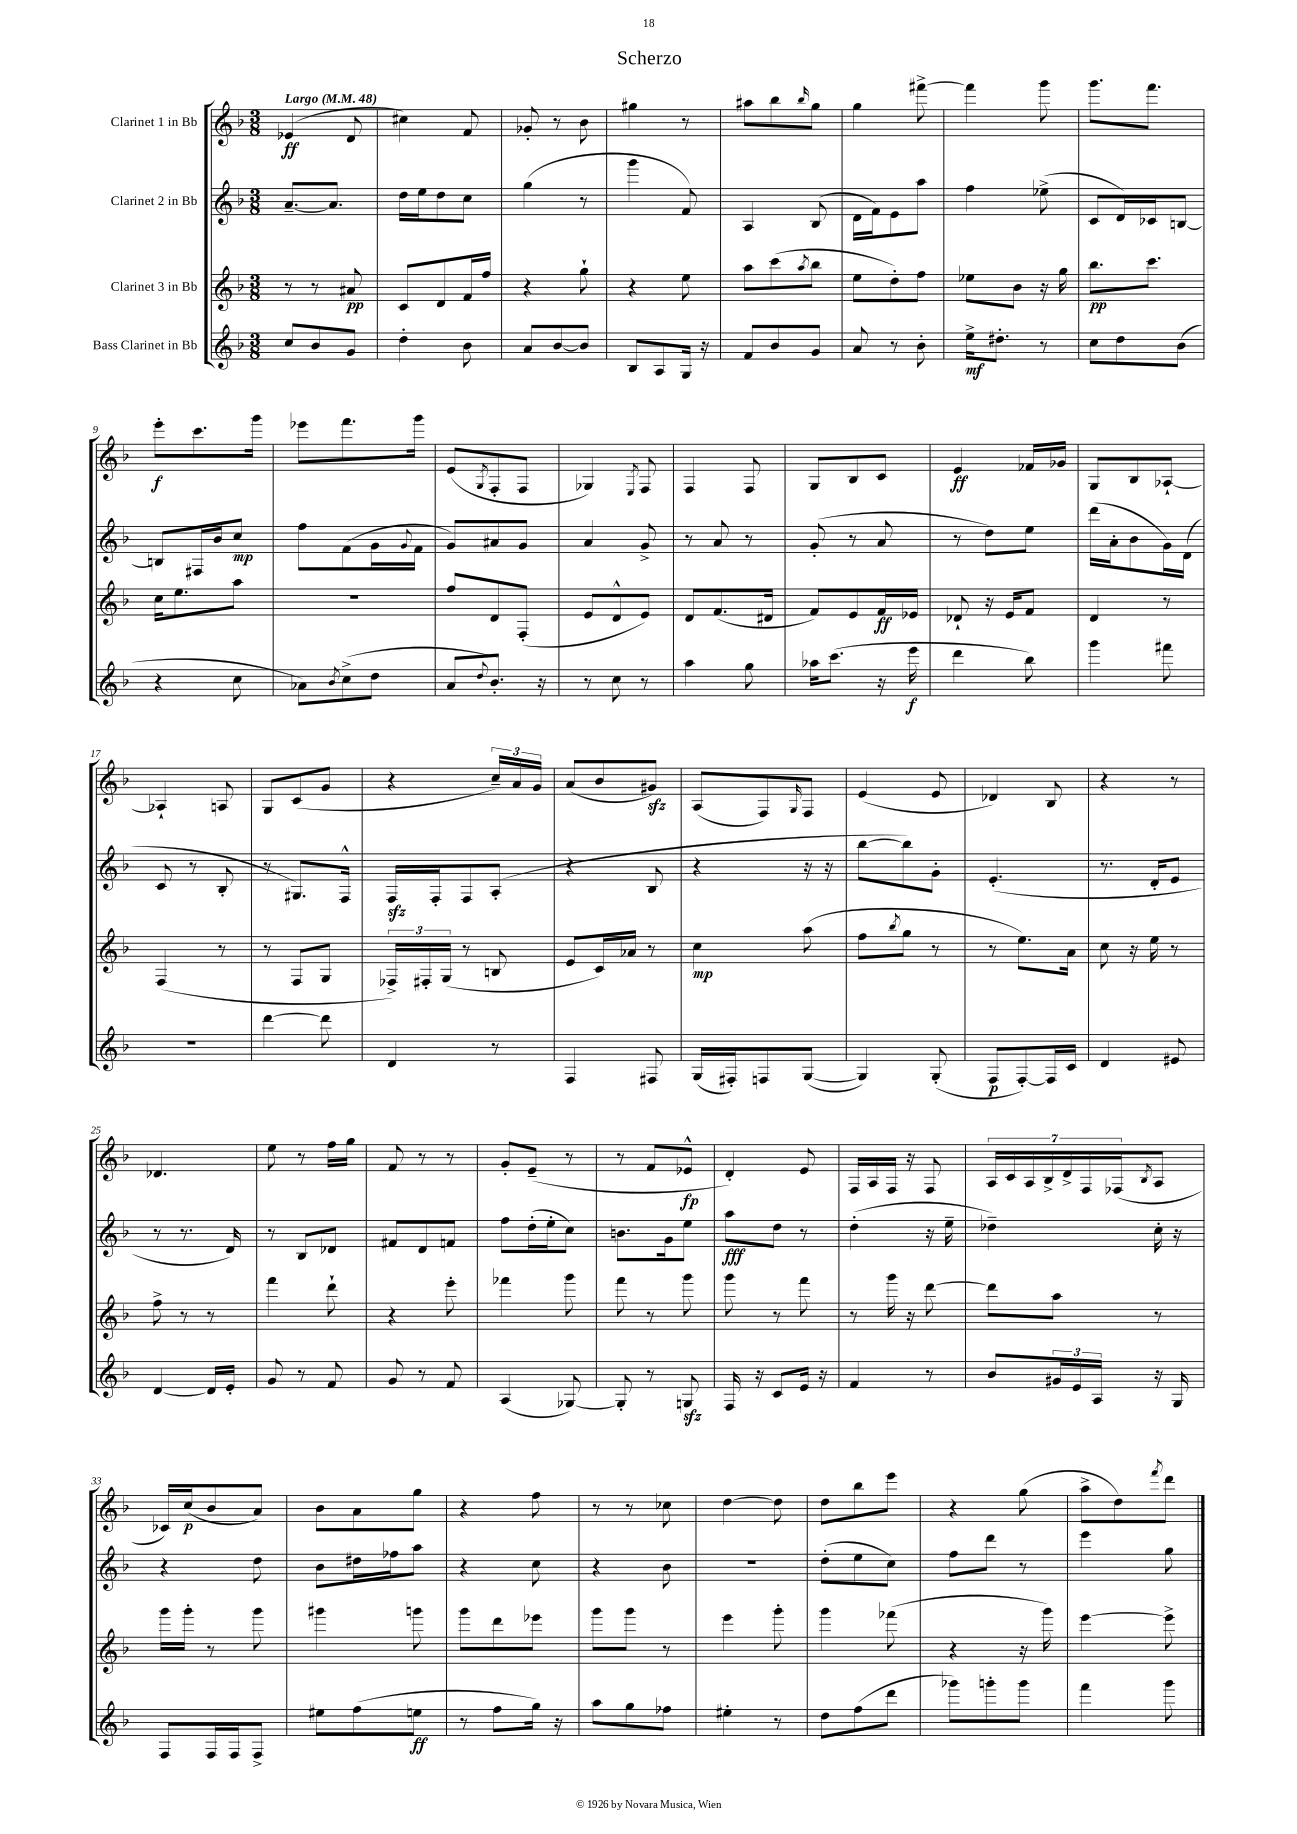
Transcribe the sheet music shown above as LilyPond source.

\header { title = "Scherzo" }
<<
\new StaffGroup <<
\new Staff = "s0" \with { instrumentName = "Clarinet 1 in Bb" } {
    \clef treble \key f \major \numericTimeSignature \time 3/8 \tempo "Largo" 4 = 48
    ees'4\ff( d'8 |
    cis''4) f'8 |
    ges'8-. r8 bes'8 |
    gis''4 r8 |
    ais''8 bes''8 \grace { bes''16 } g''8 |
    g''4 fis'''8~-> |
    fis'''4 g'''8 |
    g'''8. f'''8. |
    e'''8-.\f c'''8. g'''16 |
    ees'''8 f'''8. g'''16 |
    e'8( \acciaccatura { g8 } f8-. f8 |
    ges4) \acciaccatura { e8 } f8 |
    f4 f8 |
    g8 bes8 c'8 |
    e'4\ff fes'16 ges'16 |
    g8 bes8 aes8~-! |
    aes4-! a8 |
    g8 c'8( g'8 |
    r4 \tuplet 3/2 { c''16--) a'16 g'16 } |
    a'8( bes'8 gis'8\sfz) |
    a8( f8) \grace { g16 } f8 |
    e'4( e'8 |
    des'4) bes8 |
    r4 r8 |
    des'4. |
    e''8 r8 f''16 g''16 |
    f'8 r8 r8 |
    g'8-. e'8--( r8 |
    r8 f'8 ees'8-^\fp |
    d'4-.) e'8 |
    f16 a16 f16 r16 f8 |
    \tuplet 7/4 { a16 c'16 a16 bes16-> d'16-> f16 fes16( } \acciaccatura { bes8 } a8 |
    ces'16) c''16\p( bes'8 a'8) |
    bes'8 a'8 g''8 |
    r4 f''8 |
    r8 r8 ces''8 |
    d''4~ d''8 |
    d''8 bes''8 e'''8 |
    r4 g''8( |
    a''8-> d''8) \acciaccatura { f'''8 } d'''8 \bar "|." |
}
\new Staff = "s1" \with { instrumentName = "Clarinet 2 in Bb" } {
    \clef treble \key f \major \numericTimeSignature \time 3/8
    a'8.~-- a'8. |
    d''16 e''16 d''8 c''8 |
    g''4( r8 |
    g'''4 f'8) |
    a4 bes8( |
    d'16 f'16) e'8 a''8 |
    f''4 ees''8->( |
    c'8 d'16) ces'16 b8~ |
    b8 fis16 bes'16 c''8\mp |
    f''8 f'8( g'16 \appoggiatura { g'8 } f'16 |
    g'8) ais'8 g'8 |
    a'4 g'8-> |
    r8 a'8 r8 |
    g'8-.( r8 a'8 |
    r8 d''8) e''8 |
    d'''16( a'16-. bes'8 g'16) d'16( |
    c'8 r8 bes8-. |
    r8 gis8.) f16-^ |
    f16\sfz f16-. f8 a8-.( |
    r4 bes8 |
    r4 r16 r16 |
    bes''8~ bes''8) g'8-. |
    e'4.-.( |
    r8. d'16-. e'8 |
    r8 r8. d'16) |
    r8 bes8 des'8 |
    fis'8 d'8 f'8 |
    f''8 d''16-.( e''16-. c''8) |
    b'8. g'16 e''8 |
    a''8\fff d''8 r8 |
    d''4-.( r16 e''16-- |
    des''4--) c''16-. r16 |
    r4 d''8 |
    bes'8 dis''16 fes''16 a''8 |
    r4 c''8 |
    r4 bes'8 |
    R4. |
    d''8-.( e''8 c''8) |
    f''8 d'''8 r8 |
    e'''4 g''8 \bar "|." |
}
\new Staff = "s2" \with { instrumentName = "Clarinet 3 in Bb" } {
    \clef treble \key f \major \numericTimeSignature \time 3/8
    r8 r8 ais'8\pp |
    c'8 d'8 f'16 f''16 |
    r4 g''8-! |
    r4 e''8 |
    a''8 c'''8( \acciaccatura { a''8 } bes''8 |
    e''8 d''8-.) f''8 |
    ees''8 bes'8 r16 g''16 |
    bes''8.\pp c'''8. |
    c''16 e''8. a''8 |
    R4. |
    f''8 d'8 f8-.( |
    e'8 d'8-^ e'8) |
    d'8 f'8.( dis'16 |
    f'8) e'8 f'16\ff ees'16 |
    des'8-! r16 e'16 f'8 |
    d'4 r8 |
    f4( r8 |
    r8 f8 g8 |
    \tuplet 3/2 { fes16->) fis16-. g16( } r8 b8 |
    e'8 c'16) aes'16 r8 |
    c''4\mp a''8( |
    f''8 \acciaccatura { bes''8 } g''8 r8 |
    r8 e''8.) a'16 |
    c''8 r16 e''16 r8 |
    f''8-> r8 r8 |
    f'''4 d'''8-! |
    r4 e'''8-. |
    fes'''4 g'''8 |
    f'''8 r8 g'''8 |
    g'''8 r8 f'''8 |
    r8 g'''16 r16 d'''8~ |
    d'''8 a''8 r8 |
    g'''16 g'''16-. r8 g'''8 |
    gis'''4 g'''8 |
    g'''8 d'''8 ees'''8 |
    g'''8 g'''8 r8 |
    e'''4 g'''8-. |
    g'''4 fes'''8( |
    r4 r16 g'''16) |
    e'''4~ e'''8-> \bar "|." |
}
\new Staff = "s3" \with { instrumentName = "Bass Clarinet in Bb" } {
    \clef treble \key f \major \numericTimeSignature \time 3/8
    c''8 bes'8 g'8 |
    d''4-. bes'8 |
    a'8 bes'8~ bes'8 |
    bes8 a8 g16 r16 |
    f'8 bes'8 g'8 |
    a'8 r8 bes'8-. |
    e''16->\mf dis''8.-. r8 |
    c''8 d''8 bes'8( |
    r4 c''8 |
    aes'8) \acciaccatura { bes'8 } c''8->( d''8 |
    a'8 \appoggiatura { d''8 } bes'8.-.) r16 |
    r8 c''8 r8 |
    a''4 g''8 |
    aes''16 c'''8.( r16 e'''16\f |
    d'''4 bes''8) |
    g'''4 fis'''8 |
    R4. |
    d'''4~ d'''8 |
    d'4 r8 |
    f4 fis8 |
    g16( fis16-.) f8 g8~( |
    g4) g8-.( |
    f8\p f8~-.) f16 c'16 |
    d'4 eis'8 |
    d'4~ d'16 e'16-. |
    g'8 r8 f'8 |
    g'8 r8 f'8 |
    a4( ges8~) |
    ges8-. r8 g8\sfz |
    f16 r16 c'8 e'16 r16 |
    f'4 r8 |
    bes'8 \tuplet 3/2 { gis'16 e'16 a16 } r16 g16 |
    f8 f16 f16 f8-> |
    eis''8 f''8( e''8\ff |
    r8 f''8 g''16) r16 |
    a''8 g''8 fes''8 |
    eis''4-. r8 |
    d''8 f''8( d'''8 |
    ges'''8) g'''8-. g'''8 |
    f'''4 g'''8 \bar "|." |
}
>>
>>
